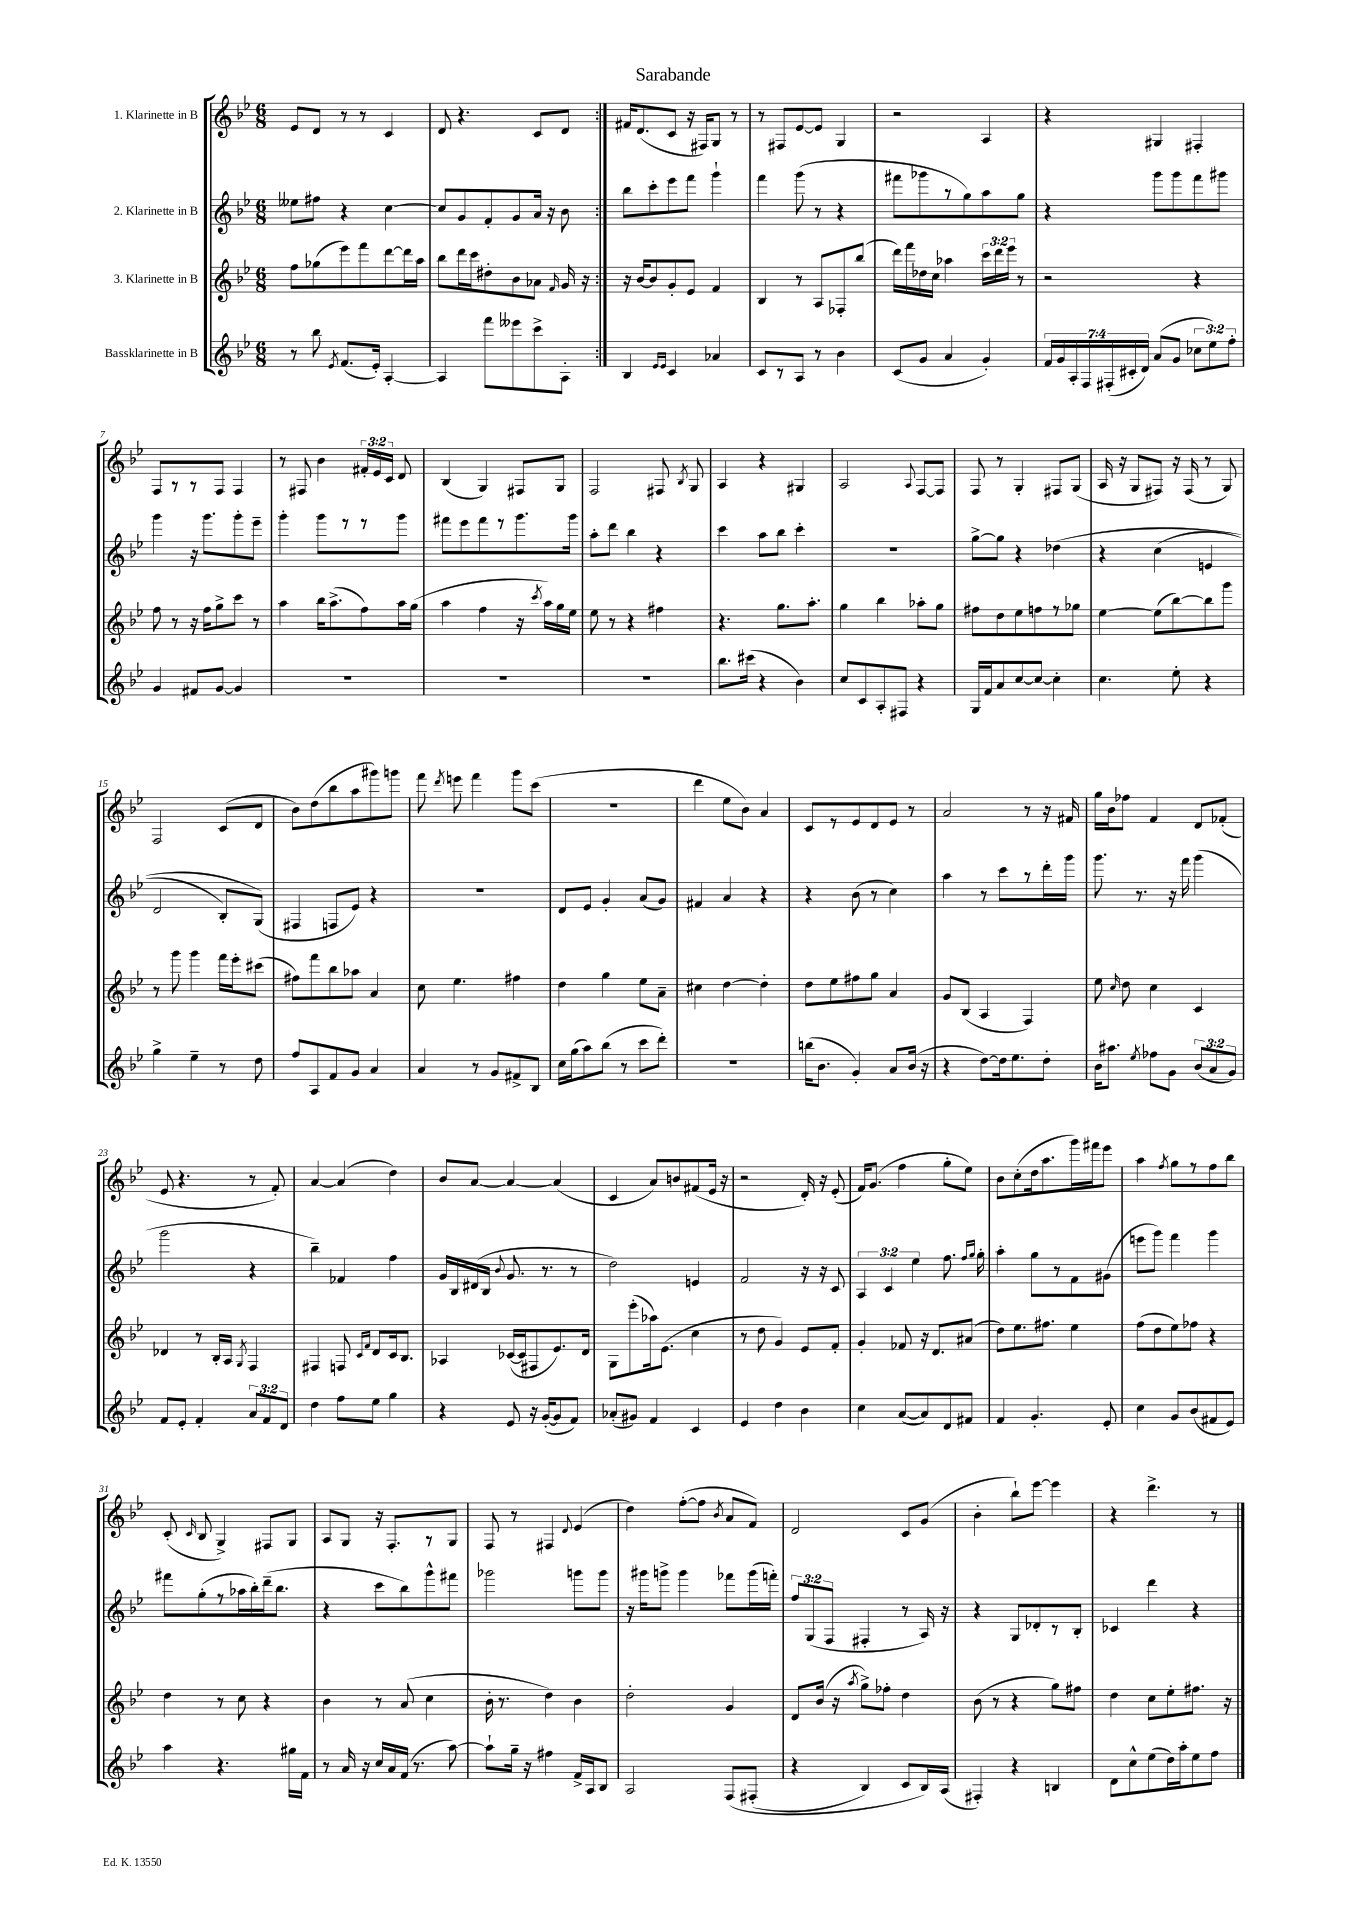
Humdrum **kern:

**kern	**kern	**kern	**kern
*part4	*part3	*part2	*part1
*staff4	*staff3	*staff2	*staff1
*I"Bassklarinette in B	*I"3. Klarinette in B	*I"2. Klarinette in B	*I"1. Klarinette in B
*clefG2	*clefG2	*clefG2	*clefG2
*k[b-e-]	*k[b-e-]	*k[b-e-]	*k[b-e-]
*M6/8	*M6/8	*M6/8	*M6/8
=1	=1	=1	=1
8r	8ff\L	8ee--X\L	8e-/L
8bb-\	(8gg-X\	8ff#X\J	8d/J
8qe-/	.	.	.
(8.f/L	8eee-\)	4r	8r
.	8fff\	.	8r
16e-'/Jk)	.	.	.
[4A'/	[8ddd\	[4cc\	4c/
.	16ddd\L]	.	.
.	16aa\JJ	.	.
=2	=2	=2	=2
4A/]	8bb-\L	8cc/L]	8d/
.	16ddd\L	8g/	4.r
.	16ccc\J	.	.
8fff\L	8dd#X'\	8f'/	.
8eee--X\	8b-\	8g/	.
8ccc^\	8a-X\J	16a/Jk	8c/L
.	.	16r	.
.	16qqf/	.	.
8A'\J	16g/	8b-\	8d/J
.	16r	.	.
=3:|!	=3:|!	=3:|!	=3:|!
4B-/	16r	8bb-\L	16f#X/KL
.	[16b-/KL	.	(8.d/
.	8b-/]	8ccc'\	.
16qqe-/LL	.	.	.
16qqe-/JJ	.	.	.
4c/	8g'/	8eee-\	8c/J
.	8e-/J	8fff\J	16r
.	.	.	16F#X/KL)
4a-X/	4f/	4ggg`\	8G/J
.	.	.	8r
=4	=4	=4	=4
8c/L	4B-/	4fff\	8r
8r	.	.	8F#X/L
8A/J	8r	(8ggg\	[8e-/
8r	8A/L	8r	8e-/J]
4b-\	8F-X'/	4r	4G/
.	(8bb-/J	.	.
=5	=5	=5	=5
(8c/L	16ddd\LL)	8fff#X\L	2r
.	16fff\	.	.
8g/J	16dd-X\	8ggg-X\	.
.	16cc\JJ	.	.
4a/	4aa-X\	8r	.
.	.	8gg\)	.
4g'/)	24ccc\LL	8aa\	4A/
.	24ddd\	.	.
.	24eee-\JJ	.	.
.	8r	8gg\J	.
=6	=6	=6	=6
28f/LL	2r	4r	4r
28g/	.	.	.
28A'/	.	.	.
28F/	.	.	.
(28F#X'/	.	.	.
28c#X'/	.	.	.
28d/JJ)	.	.	.
(8a/L	.	8ggg\L	4G#X/
8g/J	.	8ggg\	.
12cc-X\L	4r	8fff\	4F#X'/
12ee-\)	.	.	.
.	.	8ggg#X\J	.
12ff'\J	.	.	.
!!LO:LB:g=z
=7	=7	=7	=7
4g/	8ff\	4ggg\	8F/L
.	8r	.	8r
8f#X/L	16r	16r	8r
.	16ff\KL	8.ggg\L	.
[8g/J	8gg^\	.	8F/J
4g/]	8ccc\J	8ggg'\	4F/
.	8r	8eee-~\J	.
=8	=8	=8	=8
2.r	4aa\	4ggg'\	8r
.	.	.	8F#X/
.	16bb-\KL	8ggg\L	4b-\
.	(8.aa^\	.	.
.	.	8r	.
.	8ff\)	8r	24f#X'/LL
.	.	.	24e-/
.	.	.	24c/JJ
.	16aa\L	8ggg\J	8d/
.	(16gg\JJ	.	.
=9	=9	=9	=9
2.r	4aa\	8fff#X\L	(4B-/
.	.	8eee-\	.
.	4ff\	8fff#\	4G/)
.	.	8r	.
.	16r	8.ggg\	8F#X/L
.	8qccc/	.	.
.	16aa\LL)	.	.
.	16gg\	.	8G/J
.	16ee-\JJ	16ggg\Jk	.
=10	=10	=10	=10
2.r	8ee-\	8aa'\L	2F/
.	8r	8ddd\J	.
.	4r	4bb-\	.
.	4ff#X\	4r	8F#X/
.	.	.	8qB-/
.	.	.	8G/
=11	=11	=11	=11
8.bb-\L	4.r	4ccc\	4A/
(16ccc#X\Jk	.	.	.
4r	.	8aa\L	4r
.	8.gg\L	8bb-\J	.
4b-\)	.	4ccc'\	4G#X/
.	8.aa'\J	.	.
=12	=12	=12	=12
8cc/L	4gg\	2.r	2A/
8c/	.	.	.
8A'/	4bb-\	.	.
8F#X/J	.	.	.
.	.	.	8qqA/
4r	8aa-X'\L	.	[8F/L
.	8gg\J	.	8F/J]
=13	=13	=13	=13
16G/LL	8ff#X\L	[8gg^\L	8F/
16f/J	.	.	.
8a/	8dd\	8gg\J]	8r
[8cc/	8ee-\	4r	4G'/
8cc/J_	8ffn\	.	.
4cc'\]	8r	(4dd-X\	8F#X/L
.	8gg-X\J	.	(8G/J
=14	=14	=14	=14
4.cc\	[4ee-\	4r	16A/
.	.	.	16r
.	.	.	8G/L
.	(8ee-\L]	(4cc\	8F#X/J)
8ee-'\	[8bb-\)	.	16r
.	.	.	(16F#/
4r	8bb-\]	4en/	8r
.	8ggg\J	.	8G/)
!!LO:LB:g=z
=15	=15	=15	=15
4gg^\	8r	2d/	2F/
.	8ggg\	.	.
4ee-~\	4ggg\	.	.
8r	16fff\LL	8B-'/L)	(8c/L
.	16eee-'\J	.	.
8dd\	(8ccc#X\J	(8G/J)	8d/J
=16	=16	=16	=16
8ff/L	8ff#X\L)	4F#X/	8b-\L)
8A/	8fff\	.	(8dd\
8f/	8bb-\	8Fn/L	8bb-\
8g/J	8aa-X\J	8e-/J)	8aa\
4a/	4a/	4r	8ggg#X\)
.	.	.	8gggn\J
=17	=17	=17	=17
4a/	8cc\	2.r	8fff\
.	.	.	8qddd/
.	4.ee-\	.	8eeen\
8r	.	.	4fff\
8g/L	.	.	.
8f#X^/	4ff#X\	.	8ggg\L
8B-/J	.	.	(8ccc\J
=18	=18	=18	=18
16cc\LL	4dd\	8d/L	2.r
(16gg\J	.	.	.
8aa\)	.	8e-/J	.
(8bb-\J	4gg\	4g'/	.
8r	.	.	.
8ccc\L	8ee-\L	(8a/L	.
8ddd'\J)	8a~\J	8g/J)	.
=19	=19	=19	=19
2.r	4cc#X\	4f#X/	4ddd\
.	[4dd\	4a/	8ee-\L
.	.	.	8b-\J)
.	4dd'\]	4r	4a/
=20	=20	=20	=20
(16bbn\KL	8dd\L	4r	8c/L
8.b-\J	.	.	.
.	8ee-\	.	8r
4g'/)	8ff#X\	(8b-\	8e-/
.	8gg\J	8r	8d/
8a/L	4a/	4cc\)	8e-/J
(16b-/Jk	.	.	8r
16r	.	.	.
=21	=21	=21	=21
4r	8g/L	4aa\	2a/
.	(8B-/J	.	.
[8dd\L)	4A/	8r	.
16dd\k]	.	8ccc\L	.
8.ee-\	.	.	.
.	4F/)	8r	8r
8dd'\J	.	16ddd'\L	16r
.	.	16ggg\JJ	16f#X/
=22	=22	=22	=22
16b-\KL	8ee-\	8.ggg\	16gg\LL
8.aa#X\J	.	.	16b-\J
.	16qqcc/	.	.
.	8dd\	.	8ff-X\J
.	.	8.r	.
8qee-/	.	.	.
8ff-X\L	4cc\	.	4f/
8g\J	.	16r	.
.	.	16fff\	.
(12b-/L	4c/	(4ggg\	8d/L
12a/	.	.	.
.	.	.	(8f-X'/J
12g/J)	.	.	.
!!LO:LB:g=z
=23	=23	=23	=23
8f/L	4d-X/	2ggg\	8e-/
8e-'/J	.	.	4.r
4f'/	8r	.	.
.	16B-'/LL	.	.
.	16A/JJ	.	.
.	8qG/	.	.
12a/L	4F/	4r	8r
12f/	.	.	.
.	.	.	8f'/)
12d/J	.	.	.
=24	=24	=24	=24
4dd\	4F#X/	4bb-~\)	[4a/
8ff\L	8Fn/	4f-X/	(4a/]
.	16qqc/LL	.	.
.	16qqf/JJ	.	.
8ee-\J	8d/L	.	.
4gg\	16c/k	4ff\	4dd\)
.	8.B-/J	.	.
=25	=25	=25	=25
4r	4A-X/	16g/LL	8b-/L
.	.	16B-/	.
.	.	(16d#X/	[8a/J
.	.	16B-/JJ	.
.	.	8qqb-/	.
8e-/	([16c-X/LL	8.g/	4a/_
.	16c-/J]	.	.
16r	8F#X/	.	.
([16g'/KL	.	8.r	.
8g/]	8.e-/)	.	(4a/]
8f/J)	.	8r	.
.	16d/Jk	.	.
=26	=26	=26	=26
(8a-X'/L	8G\L	2dd\)	4c/
8g#X/J)	(8eee-'\	.	.
4f/	16aa-X\k)	.	8a/L)
.	(8.e-\J	.	.
.	.	.	8bn/
4c/	4cc\	4en/	(8f#X/
.	.	.	16e-/Jk
.	.	.	16r
=27	=27	=27	=27
4e-/	8r	2f/	2r
.	8dd\	.	.
4dd\	4g/)	.	.
4b-\	8e-/L	16r	16d'/)
.	.	16r	16r
.	8f'/J	8c/	(8e-'/
=28	=28	=28	=28
4cc\	4g'/	6A/	16f/KL)
.	.	.	(8.g/J
.	.	6c/	.
([8a/L	8f-X/	.	4ff\
.	.	6ee-\	.
8a/])	16r	.	.
.	8.d/L	.	.
8d/	.	8.ff\	8gg'\L
8f#X/J	(8a#X/J	.	8ee-\J)
.	.	16qqff/LL	.
.	.	16qqgg/JJ	.
.	.	16gg'\	.
=29	=29	=29	=29
4f/	8dd\L)	4aa'\	8b-\L
.	8.ee-\	.	(8cc'\
4.g'/	.	8gg\L	16dd\k
.	8.ff#X\J	.	8.aa\
.	.	8r	.
.	4ee-\	8f\	16ggg\L)
.	.	.	16fff#X\J
8e-'/	.	(8g#X\J	8eee-\J
=30	=30	=30	=30
4cc\	(8ff\L	8eeen\L	4aa\
.	8dd\	8ggg\J)	.
.	.	.	8qff/
8g/L	8ee-\)	4fff\	8gg\L
(8b-/	8ff-X\J	.	8r
8f#X/	4r	4ggg\	8ff\
8e-/J)	.	.	8bb-\J
!!LO:LB:g=z
=31	=31	=31	=31
4aa\	4dd\	8fff#X\L	(8c'/
.	.	.	16qqc/
.	.	(8gg'\	8B-/
4.r	8r	8r	4G^/)
.	8cc\	16aa-X\L	.
.	.	16bb-'\)	.
.	4r	(16ddd~\J	8F#X/L
.	.	8.bb-\J	.
16gg#X\LL	.	.	8G/J
16f\JJ	.	.	.
=32	=32	=32	=32
8r	4b-\	4r	8A/L
16a/	.	.	8G/J
16r	.	.	.
16cc/LL	8r	8ccc\L	16r
16a/	.	.	8.F'/L
(16f/JJ	(8a/	8bb-\)	.
8.r	.	.	.
.	4cc\	8ggg^^\	8r
[8aa\)	.	8fff#X\J	8G/J
=33	=33	=33	=33
8aa`\L]	16b-'\	2ggg-X\	8F/
.	8.r	.	.
16gg~\Jk	.	.	8r
16r	.	.	.
4ff#X\	4dd\)	.	4F#X/
.	.	.	8qqd/
16f^/LL	4b-\	8gggn\L	(4e-/
16A/J	.	.	.
8B-/J	.	8ggg\J	.
=34	=34	=34	=34
2A/	2dd'\	16r	4dd\)
.	.	16ggg#X\KL	.
.	.	8gggn^\J	.
.	.	4ggg\	([8ff'\L
.	.	.	8ff\J]
.	.	.	8qb-/
(8F/L	4g/	8fff-X\L	8a/L
(8F#X'/J	.	(16ggg\L	8f/J)
.	.	16fffn'\JJ)	.
=35	=35	=35	=35
4r	8d/L	12ff/L	2d/
.	.	(12G/	.
.	(16b-/Jk	.	.
.	.	12F/J	.
.	16r	.	.
.	8qaa/	.	.
4B-/)	8gg^\L)	4F#X'/	.
.	8ff-X'\J	.	.
8c/L	4dd\	8r	8c/L
16B-/L)	.	16A/)	(8g/J
(16A/JJ	.	16r	.
=36	=36	=36	=36
4F#X'/)	(8b-\	4r	4b-'\
.	8r	.	.
4r	4r	8G/L	8bb-`\L)
.	.	8d-X'/	[8eee-\J
4Bn/	8gg\L)	8r	4eee-\]
.	8ff#X\J	8B-'/J	.
=37	=37	=37	=37
8d\L	4dd\	4c-X/	4r
8cc^^\	.	.	.
(8ee-\	8cc\L	4ddd\	4.ddd^\
16dd\L)	8ee-'\	.	.
16aa'\J	.	.	.
8ee-\	8.ff#X\J	4r	.
8ff\J	.	.	8r
.	16r	.	.
==	==	==	==
*-	*-	*-	*-
